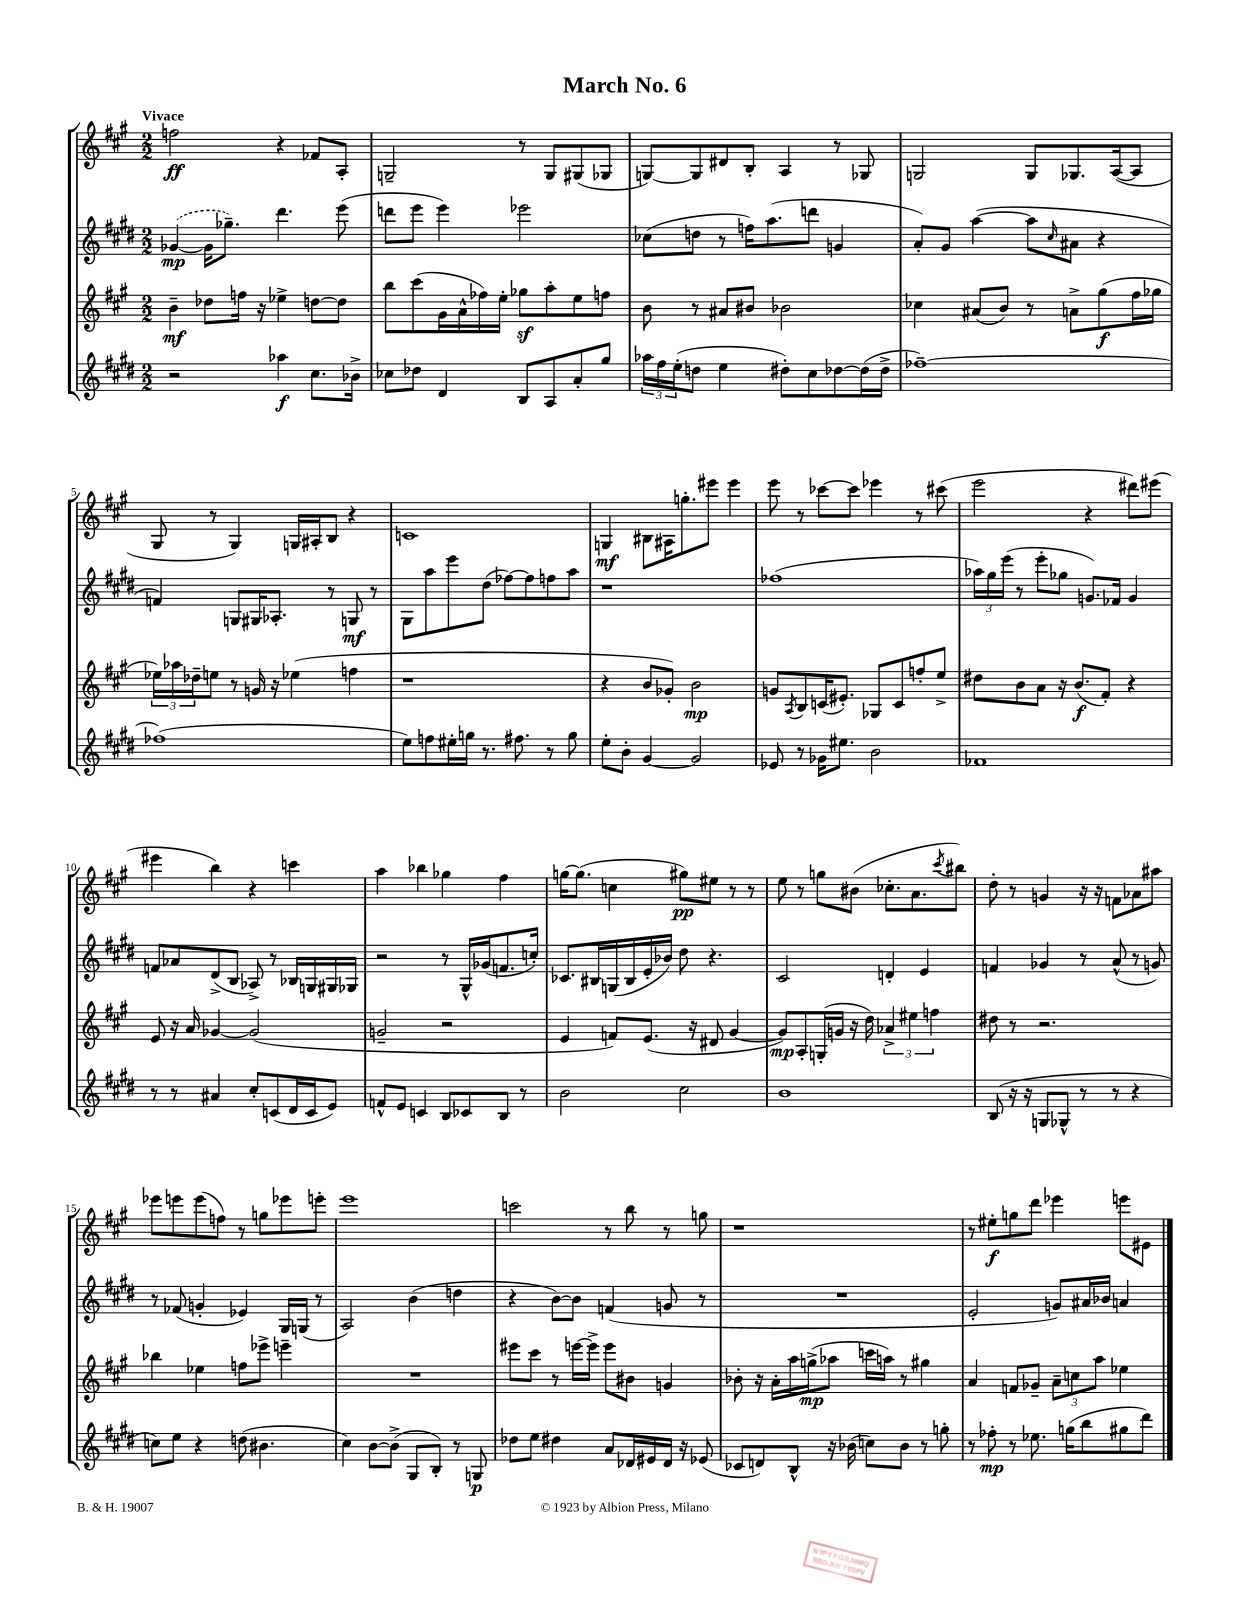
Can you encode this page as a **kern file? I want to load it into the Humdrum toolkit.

**kern	**kern	**kern	**kern
*staff4	*staff3	*staff2	*staff1
*clefG2	*clefG2	*clefG2	*clefG2
*k[f#c#g#d#]	*k[f#c#g#]	*k[f#c#g#d#]	*k[f#c#g#]
*M2/2	*M2/2	*M2/2	*M2/2
2r	4b~	([4g-	2ff
.	8dd-	16g-]	.
.	.	8.gg-~)	.
.	16ff	.	.
.	16r	.	.
4aa-	4ee-^	4.ddd#	4r
8.cc#	[8dd	.	8f-
.	8dd]	(8eee	8A'
16b-^	.	.	.
=	=	=	=
8cc-	8bb	8ddd	2G~
8dd-	(8ccc#	8eee	.
4d#	16g#	4eee)	.
.	16a^^	.	.
.	16ff-)	.	.
.	16ee'	.	.
8B	8gg-	2eee-	8r
8A	8aa'	.	8G
8a'	8ee	.	(8G#
8gg#	8ff	.	8G-
=	=	=	=
24aa-	8b	(8cc-	[8G)
24ff#	.	.	.
(24ee'	.	.	.
8dd	8r	8dd	8G]
4ee	8a#	8r	8d#
.	8b#	16ff)	8B'
.	.	(8.aa	.
8dd#')	2b-	.	4A
8cc#	.	8ddd	.
[8dd-	.	4g	8r
(16dd-]	.	.	8G-
16dd-^	.	.	.
=	=	=	=
[1ff-~)	4cc-	8a')	2G
.	.	8g#	.
.	(8a#	([4aa	.
.	8b)	.	.
.	8r	8aa]	8G
.	.	16qqcc#	.
.	8a^	8a#	8.G-
.	(8gg#	4r	.
.	.	.	([16A
.	16ff#	.	8A]
.	16gg-	.	.
=	=	=	=
(1ff-]	24ee-)	4f)	8G#
.	24aa-	.	.
.	24dd-~	.	.
.	8ee	.	8r
.	8r	8G	4G#)
.	16g	16G#	.
.	16r	8.A-'	.
.	(4ee-	.	16G
.	.	.	16A#'
.	.	8r	8B
.	4ff	8G	4r
.	.	8r	.
=	=	=	=
8ee)	1r	8G#	1c
8ff	.	8aa	.
16ee#'	.	8eee	.
16gg	.	.	.
8.r	.	(8dd#	.
.	.	[8ff-)	.
8.ff#	.	.	.
.	.	8ff-]	.
8r	.	8ff	.
8gg	.	8aa	.
=	=	=	=
8ee'	4r	1r	4G
8b'	.	.	.
[4g#	8b	.	8B#
.	8g-')	.	16A#
.	.	.	8.gg'
2g#]	2b	.	.
.	.	.	8eee#
.	.	.	4eee#
=	=	=	=
8e-	8g	(1ff-	8eee
.	8qA	.	.
8r	8B	.	8r
16g-	(16c	.	[8ccc-
8.ee#	8.e#')	.	.
.	.	.	8ccc-]
2b	8G-	.	4eee-
.	8c	.	.
.	8ff'	.	8r
.	8ee^	.	(8ccc#
=	=	=	=
1f-	8dd#	24aa-)	2eee
.	.	24gg#	.
.	.	(24eee	.
.	8b	8r	.
.	8a	8eee'	.
.	16r	8gg-	.
.	(8.b	.	.
.	.	8.g)	4r
.	8f#')	.	.
.	.	16f-	.
.	4r	4g	8ddd#)
.	.	.	(8eee#
=	=	=	=
8r	8e	8f	4eee#
8r	16r	8a-	.
.	16a	.	.
4a#	[4g-	(8d#^	4bb)
.	.	8B	.
8cc#'	(2g-]	8A-^)	4r
(8c	.	8r	.
16d#	.	16B-	4ccc
16c	.	16G	.
8e)	.	16G#	.
.	.	16G-	.
=	=	=	=
8f^^	2g~	2r	4aa
8e	.	.	.
4c	.	.	4bb-
8B	2r	8r	4gg-
8c-	.	16G#^^	.
.	.	(16g-	.
8B	.	8.f	4ff#
8r	.	.	.
.	.	16cc')	.
=	=	=	=
2b	4e	8.c-	[16gg
.	.	.	(8.gg]
.	.	16B#	.
.	8f)	(16G	4cc
.	.	16B#	.
.	(8.e	16e'	.
.	.	16b-)	.
2cc#	.	8dd#	8gg#)
.	16r	.	.
.	8d#	4.r	8ee#
.	[4g#	.	8r
.	.	.	8r
=	=	=	=
1b	8g#])	2c#	8ee
.	8A'	.	8r
.	(16G'	.	8gg
.	16g	.	.
.	16r	.	(8b#
.	16dd)	.	.
.	6a-^	4d'	8.cc-'
.	6ee#	.	.
.	.	.	8.a
.	.	4e	.
.	6ff	.	.
.	.	.	8qccc#
.	.	.	8bb#)
=	=	=	=
(8B	8dd#	4f	8dd'
16r	8r	.	8r
16r	.	.	.
8G	2.r	4g-	4g
8G-^^	.	.	.
8r	.	8r	16r
.	.	.	16r
8r	.	(8a^^	8f
4r	.	8r	8a-
.	.	8g)	8aa#
=	=	=	=
8cc)	4bb-	8r	8eee-
8ee	.	(8f-	8eee
4r	4ee-	4g'	(8eee
.	.	.	8ff)
(8dd	8ff	4e-)	8r
4.b#	8eee-^	.	8gg
.	4eee~	16G#	8eee-
.	.	(16G	.
.	.	8r	8eee'
=	=	=	=
4cc#)	1r	2A)	1eee
[8b	.	.	.
(8b^]	.	.	.
8G#	.	(4b	.
8B')	.	.	.
8r	.	4dd	.
8G	.	.	.
=	=	=	=
8dd-	8eee#	4r	2ccc
8ee	8ccc#	.	.
4dd#	8r	[8b)	.
.	[16eee	8b]	.
.	16eee^]	.	.
8a	8eee	(4f	8r
16d-	8b#	.	8bb
16e#	.	.	.
16d-	4g	8g	8r
16r	.	.	.
(8e-	.	8r	8gg
=	=	=	=
8c-	8b-'	1r	1r
8d)	16r	.	.
.	16a'	.	.
8B^^	16aa	.	.
.	(16gg^	.	.
16r	8aa-	.	.
(16b-	.	.	.
8cc)	16ccc	.	.
.	16aa)	.	.
8b-	8r	.	.
8r	4gg#	.	.
8gg'	.	.	.
=	=	=	=
8r	4a	2e'	8r
8ff-'	.	.	8ee#'
8r	8f	.	8gg
8.ee-	8g-~	.	8ddd
.	12a~	8g)	4eee-
(16gg	.	.	.
.	12cc	.	.
8bb	.	16a#	.
.	12aa	.	.
.	.	16b-	.
8gg#	4ee-	4a	8eee
8ddd#)	.	.	8e#
==	==	==	==
*-	*-	*-	*-
